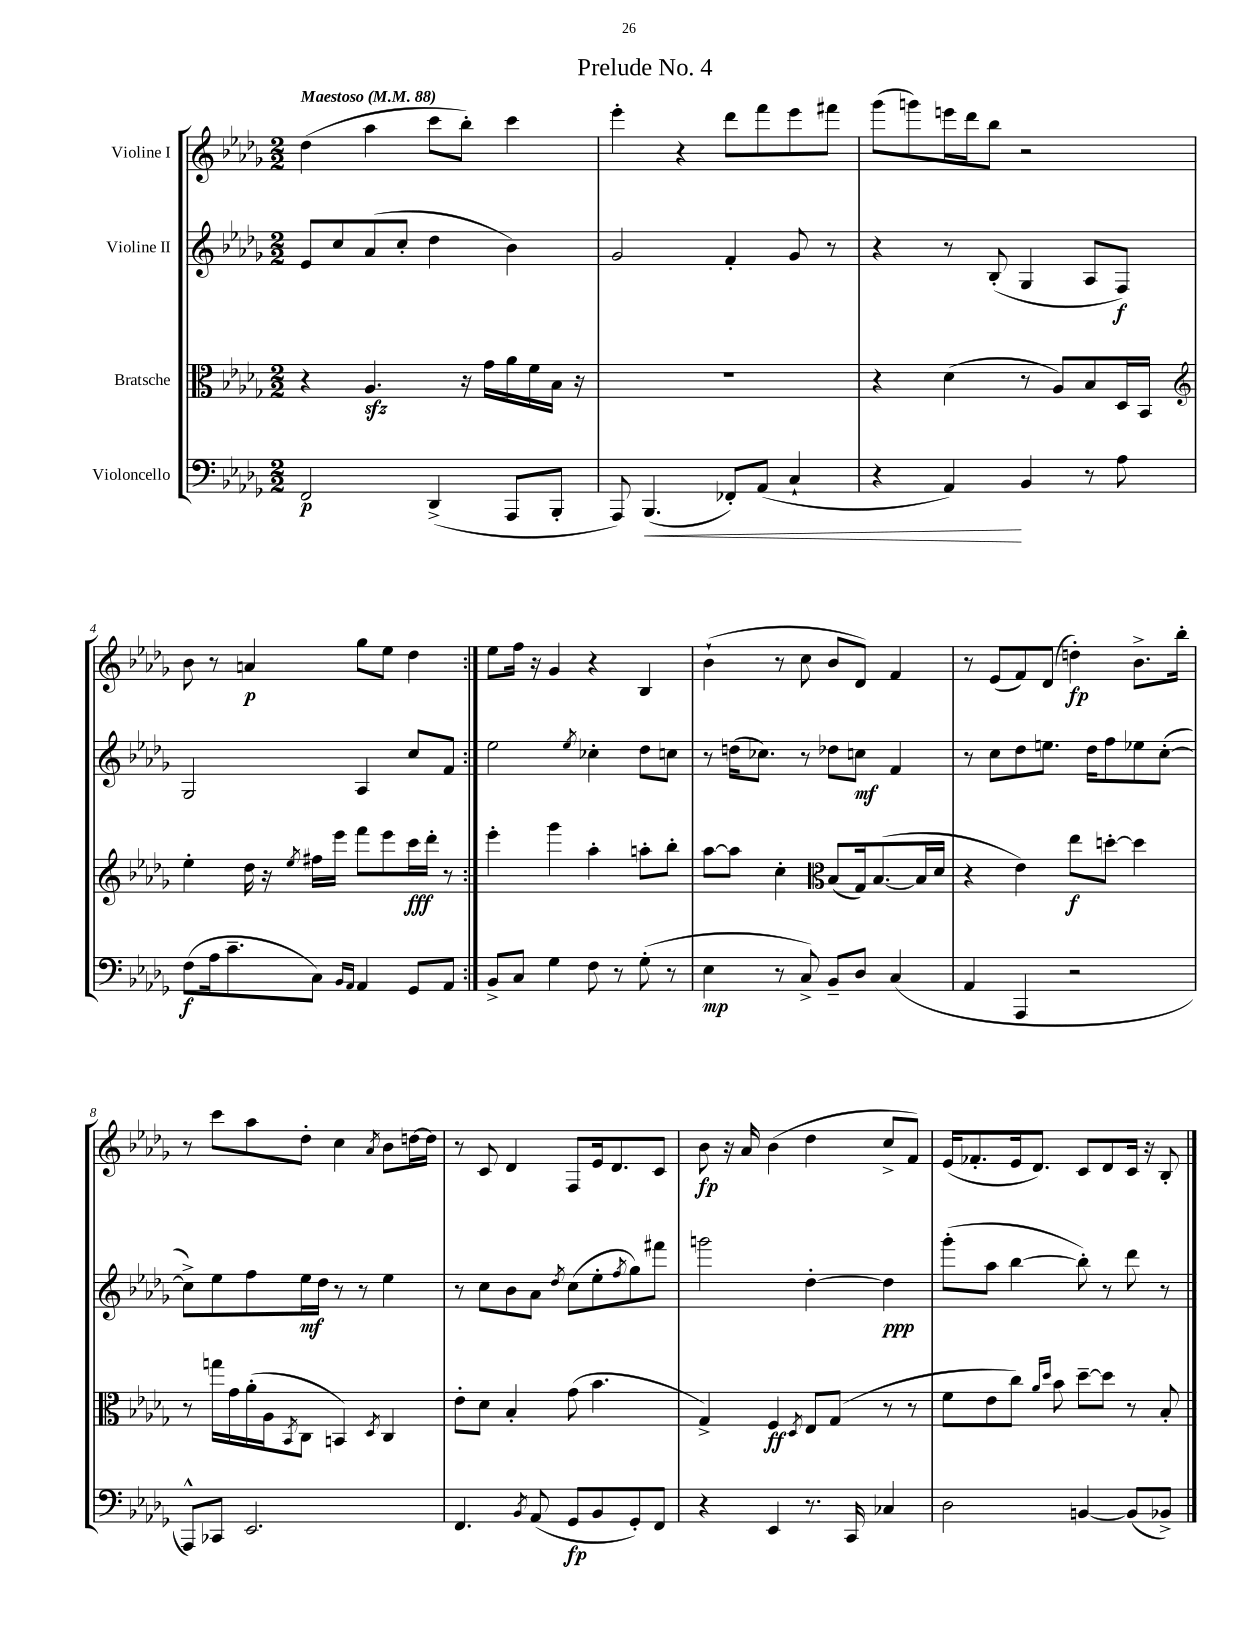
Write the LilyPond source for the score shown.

\header { title = "Prelude No. 4" }
<<
\new StaffGroup <<
\new Staff = "s0" \with { instrumentName = "Violine I" } {
    \clef treble \key des \major \numericTimeSignature \time 2/2 \tempo "Maestoso" 4 = 88
    \repeat volta 2 { des''4( aes''4 c'''8 bes''8-.) c'''4 |
    ees'''4-. r4 des'''8 f'''8 ees'''8 fis'''8 |
    ges'''8( g'''8) e'''16 des'''16 bes''8 r2 |
    bes'8 r8 a'4\p ges''8 ees''8 des''4 | }
    ees''8 f''16 r16 ges'4 r4 bes4 |
    bes'4-!( r8 c''8 bes'8 des'8) f'4 |
    r8 ees'8( f'8) des'8( d''4-.\fp) bes'8.-> bes''16-. |
    r8 c'''8 aes''8 des''8-. c''4 \acciaccatura { aes'8 } bes'8 d''16~ d''16 |
    r8 c'8 des'4 f8 ees'16 des'8. c'8 |
    bes'8\fp r16 aes'16 bes'4( des''4 c''8-> f'8) |
    ees'16( fes'8.-. ees'16 des'8.) c'8 des'8 c'16 r16 bes8-. \bar "|." |
}
\new Staff = "s1" \with { instrumentName = "Violine II" } {
    \clef treble \key des \major \numericTimeSignature \time 2/2
    \repeat volta 2 { ees'8 c''8 aes'8( c''8-. des''4 bes'4) |
    ges'2 f'4-. ges'8 r8 |
    r4 r8 bes8-.( ges4 aes8 f8\f) |
    ges2 aes4 c''8 f'8 | }
    ees''2 \acciaccatura { ees''8 } ces''4-. des''8 c''8 |
    r8 d''16( ces''8.) r8 des''8 c''8\mf f'4 |
    r8 c''8 des''8 e''8. des''16 f''8 ees''8 c''8~-.( |
    c''8->) ees''8 f''8 ees''16\mf des''16 r8 r8 ees''4 |
    r8 c''8 bes'8 aes'8 \acciaccatura { des''8 } c''8( ees''8-. \acciaccatura { f''8 } ges''8) fis'''8 |
    g'''2 des''4~-. des''4\ppp |
    ges'''8-.( aes''8 bes''4~ bes''8-.) r8 des'''8 r8 \bar "|." |
}
\new Staff = "s2" \with { instrumentName = "Bratsche" } {
    \clef alto \key des \major \numericTimeSignature \time 2/2
    \repeat volta 2 { r4 aes4.\sfz r16 ges'16 aes'16 f'16 bes16 r16 |
    R1 |
    r4 des'4( r8 aes8) bes8 des16 bes,16 |
    \clef treble ees''4-. des''16 r16 \acciaccatura { ees''8 } fis''16 ees'''16 f'''8 ees'''8 c'''16\fff des'''16-. r8 | }
    ees'''4-. ges'''4 aes''4-. a''8-. bes''8-. |
    aes''8~ aes''8 c''4-. \clef alto bes8( ges16) bes8.~( bes16 des'16 |
    r4 ees'4) ees''8\f d''8~-. d''4 |
    r8 g''16 ges'16 aes'16-.( aes16 \acciaccatura { bes,8 } c8 b,4) \acciaccatura { des8 } c4 |
    ees'8-. des'8 bes4-. ges'8( bes'4. |
    ges4->) f4\ff \acciaccatura { des8 } ees8 ges8( r8 r8 |
    f'8 ees'8 c''8) \grace { aes'16 des''16 } bes'8 des''8~-- des''8 r8 bes8-. \bar "|." |
}
\new Staff = "s3" \with { instrumentName = "Violoncello" } {
    \clef bass \key des \major \numericTimeSignature \time 2/2
    \repeat volta 2 { f,2\p des,4->( aes,,8 bes,,8-. |
    aes,,8) bes,,4.\<( fes,8-.) aes,8( c4-! |
    r4 aes,4\!) bes,4 r8 aes8 |
    f8\f( aes16 c'8.-- c8) \grace { bes,16 aes,16 } aes,4 ges,8 aes,8 | }
    bes,8-> c8 ges4 f8 r8 ges8-.( r8 |
    ees4\mp r8 c8->) bes,8-- des8 c4( |
    aes,4 aes,,4 r2 |
    aes,,8-^) ces,8 ees,2. |
    f,4. \acciaccatura { bes,8 } aes,8( ges,8\fp bes,8 ges,8-.) f,8 |
    r4 ees,4 r8. c,16 ces4 |
    des2 b,4~ b,8( bes,8->) \bar "|." |
}
>>
>>
